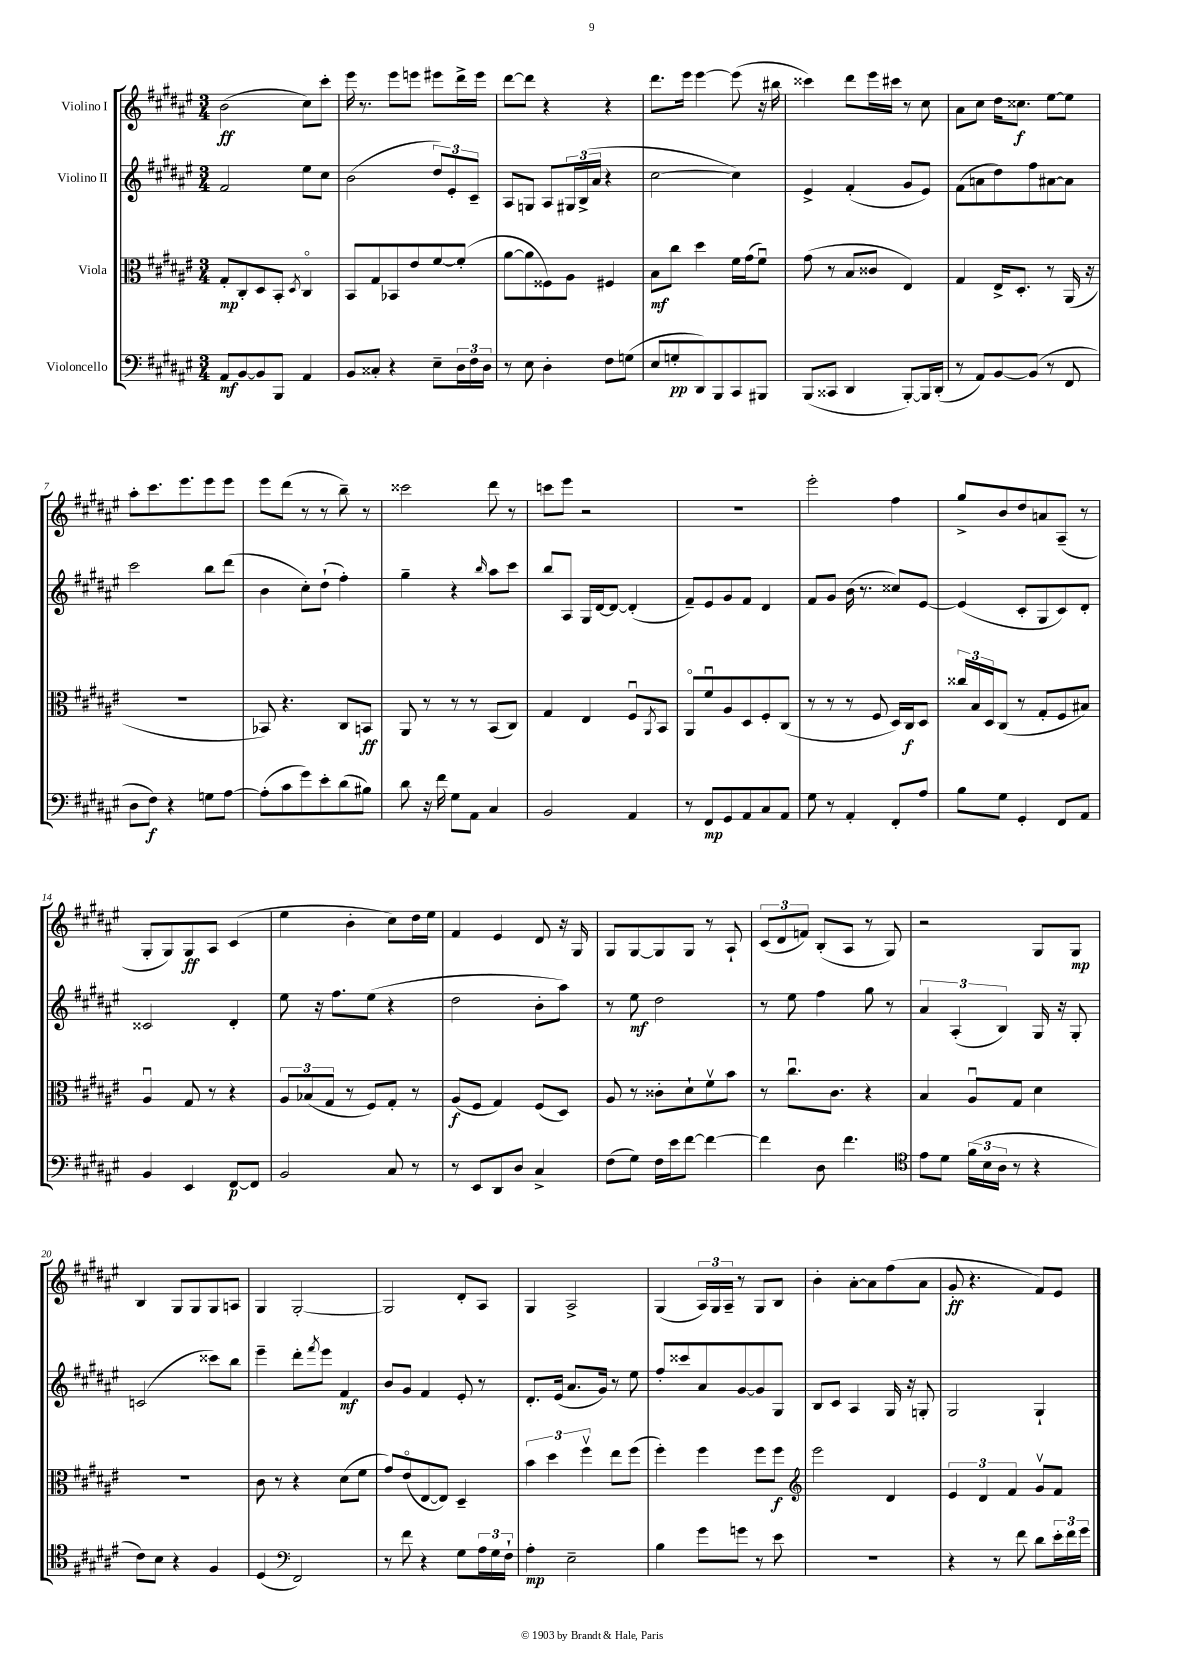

**kern	**dynam	**kern	**dynam	**kern	**dynam	**kern	**dynam
*part4	*part4	*part3	*part3	*part2	*part2	*part1	*part1
*staff4	*staff4	*staff3	*staff3	*staff2	*staff2	*staff1	*staff1
*I"Violoncello	*	*I"Viola	*	*I"Violino II	*	*I"Violino I	*
*clefF4	*	*clefC3	*	*clefG2	*	*clefG2	*
*k[f#c#g#d#a#e#]	*	*k[f#c#g#d#a#e#]	*	*k[f#c#g#d#a#e#]	*	*k[f#c#g#d#a#e#]	*
*M3/4	*	*M3/4	*	*M3/4	*	*M3/4	*
=1	=1	=1	=1	=1	=1	=1	=1
8AA#/L	mf	8G#'/L	mp	2f#/	.	(2b\	ff
[8BB/	.	8C#'/	.	.	.	.	.
8BB/]	.	8D#/	.	.	.	.	.
8BBB/J	.	8BB'/J	.	.	.	.	.
.	.	8qD#/	.	.	.	.	.
4AA#/	.	4C#/	.	8ee#\L	.	8cc#\L)	.
.	.	.	.	8cc#\J	.	8ccc#'\J	.
=2	=2	=2	=2	=2	=2	=2	=2
8BB/L	.	8BB/L	.	(2b\	.	16eee#\	.
.	.	.	.	.	.	8.r	.
8C##X'/J	.	8G#/	.	.	.	.	.
4r	.	8BB-X/	.	.	.	8eee#\L	.
.	.	8e#/	.	.	.	8eeen\J	.
8E#~\L	.	[8f#/	.	12dd#/L)	.	8eee#X\L	.
.	.	.	.	12e#'/	.	.	.
24D#\L	.	(8f#'/J]	.	.	.	16ddd#^\L	.
24F#\	.	.	.	12c#~/J	.	.	.
.	.	.	.	.	.	16eee#\JJ	.
24D#\JJ	.	.	.	.	.	.	.
=3	=3	=3	=3	=3	=3	=3	=3
8r	.	[8a#\L	.	8A#/L	.	[8ddd#\L	.
8E#\	.	8a#\]	.	8Gn/J	.	8ddd#\J]	.
4D#'\	.	8F##X\)	.	8A#/L	.	4r	.
.	.	8A#\J	.	24G#X/L	.	.	.
.	.	.	.	(24B^/	.	.	.
.	.	.	.	24a#/JJ	.	.	.
8F#\L	.	4F#X/	.	4r	.	4r	.
(8Gn\J	.	.	.	.	.	.	.
=4	=4	=4	=4	=4	=4	=4	=4
8E#/L	.	8B\L	mf	[2cc#\	.	8.ddd#\L	.
8Gn'/	pp	8cc#\J	.	.	.	.	.
.	.	.	.	.	.	16eee#\Jk	.
8DD#/)	.	4dd#\	.	.	.	[4eee#\	.
8BBB/	.	.	.	.	.	.	.
8CC#/	.	16f#\LL	.	4cc#\])	.	(8eee#\]	.
.	.	(16g#\J	.	.	.	.	.
8BBB#X/J	.	8f#u\J)	.	.	.	16r	.
.	.	.	.	.	.	16bb#X\	.
=5	=5	=5	=5	=5	=5	=5	=5
(8BBB/L	.	(8g#\	.	4e#^/	.	4ccc##X\)	.
8CC##X/J	.	8r	.	.	.	.	.
4DD#/	.	8B/L	.	(4f#'/	.	8ddd#\L	.
.	.	8c##X/J	.	.	.	16eee#\L	.
.	.	.	.	.	.	16ccc#X\JJ	.
[8BBB'/L)	.	4E#/)	.	8g#/L	.	8r	.
16BBB/L]	.	.	.	8e#/J)	.	8cc#\	.
(16DD#'/JJ	.	.	.	.	.	.	.
=6	=6	=6	=6	=6	=6	=6	=6
8r	.	4G#/	.	(8f#\L	.	8a#\L	.
8AA#/L)	.	.	.	8an\	.	8cc#\J	.
[8BB/	.	16E#^/KL	.	8dd#\)	.	16dd#\KL	.
.	.	8.D#'/J	.	.	.	8.cc##X\J	f
(8BB/J]	.	.	.	8ff#\	.	.	.
8r	.	8r	.	[8a#X\	.	[8ee#\L	.
8FF#/	.	(16AA#/	.	8a#\J]	.	8ee#\J]	.
.	.	16r	.	.	.	.	.
!!LO:LB:g=z
=7	=7	=7	=7	=7	=7	=7	=7
8D#\L	.	2.r	.	2ccc#\	.	8aa#'\L	.
8F#\J)	f	.	.	.	.	8.ccc#\	.
4r	.	.	.	.	.	.	.
.	.	.	.	.	.	8.eee#\	.
8Gn\L	.	.	.	8bb\L	.	8eee#\	.
[8A#\J	.	.	.	(8ddd#\J	.	8eee#\J	.
=8	=8	=8	=8	=8	=8	=8	=8
(8A#'\L]	.	8BB-X/)	.	4b\	.	8eee#\L	.
8c#\	.	4.r	.	.	.	(8ddd#\J	.
8g#\)	.	.	.	8cc#'\L)	.	8r	.
8e#'\	.	.	.	(8dd#`\J	.	8r	.
(8d#\	.	8C#/L	.	4ff#'\)	.	8bb~\)	.
8B#X\J)	.	8BBn/J	ff	.	.	8r	.
=9	=9	=9	=9	=9	=9	=9	=9
8d#\	.	8AA#/	.	4gg#~\	.	2ccc##X\	.
16r	.	8r	.	.	.	.	.
16f#\	.	.	.	.	.	.	.
8G#\L	.	8r	.	4r	.	.	.
8AA#\J	.	8r	.	.	.	.	.
.	.	.	.	16qqbb/	.	.	.
4C#/	.	(8BB/L	.	8aa#\L	.	8ddd#\	.
.	.	8C#/J)	.	8ccc#\J	.	8r	.
=10	=10	=10	=10	=10	=10	=10	=10
2BB/	.	4G#/	.	8bb/L	.	8cccn\L	.
.	.	.	.	8A#/J	.	8eee#\J	.
.	.	4E#/	.	16G#/LL	.	2r	.
.	.	.	.	[16d#/J	.	.	.
.	.	.	.	8d#/J_	.	.	.
4AA#/	.	8F#u/L	.	(4d#'/]	.	.	.
.	.	8qAA#/	.	.	.	.	.
.	.	8BB/J	.	.	.	.	.
=11	=11	=11	=11	=11	=11	=11	=11
8r	.	8AA#/L	.	8f#~/L)	.	2.r	.
8FF#/L	mp	8f#u/	.	8e#/	.	.	.
8GG#/	.	8A#/	.	8g#/	.	.	.
8AA#/	.	8D#/	.	8f#/J	.	.	.
8C#/	.	8F#'/	.	4d#/	.	.	.
8AA#/J	.	(8C#/J	.	.	.	.	.
=12	=12	=12	=12	=12	=12	=12	=12
8G#\	.	8r	.	8f#/L	.	2eee#'\	.
8r	.	8r	.	8g#/J	.	.	.
4AA#'/	.	8r	.	(16b\	.	.	.
.	.	.	.	8.r	.	.	.
.	.	8F#/	.	.	.	.	.
8FF#'/L	.	16D#/LL)	.	8cc##X/L)	.	4ff#\	.
.	.	16C#/J	f	.	.	.	.
8A#/J	.	8D#/J	.	[8e#/J	.	.	.
=13	=13	=13	=13	=13	=13	=13	=13
8B\L	.	24cc##X/LL	.	(4e#/]	.	8gg#^/L	.
.	.	24B/	.	.	.	.	.
.	.	24D#/J	.	.	.	.	.
8G#\J	.	(8C#/J	.	.	.	8b/	.
4GG#'/	.	8r	.	8c#'/L	.	8dd#/	.
.	.	8G#'/L	.	8G#/	.	8an/	.
8FF#/L	.	8F#/	.	8c#/)	.	(8A#~/J	.
8AA#/J	.	8B#X/J)	.	8d#'/J	.	8r	.
!!LO:LB:g=z
=14	=14	=14	=14	=14	=14	=14	=14
4BB/	.	4A#u/	.	2c##X/	.	8G#'/L	.
.	.	.	.	.	.	8G#/)	.
4EE#/	.	8G#/	.	.	.	8G#/	ff
.	.	8r	.	.	.	8A#/J	.
[8FF#/L	p	4r	.	4d#'/	.	(4c#/	.
8FF#/J]	.	.	.	.	.	.	.
=15	=15	=15	=15	=15	=15	=15	=15
2BB/	.	12A#/L	.	8ee#\	.	4ee#\	.
.	.	(12B-X/	.	.	.	.	.
.	.	.	.	16r	.	.	.
.	.	12G#/J	.	.	.	.	.
.	.	.	.	8.ff#\L	.	.	.
.	.	8r	.	.	.	4b'\	.
.	.	8F#/L)	.	(8ee#\J	.	.	.
8C#/	.	8G#'/J	.	4r	.	8cc#\L)	.
8r	.	8r	.	.	.	16dd#\L	.
.	.	.	.	.	.	16ee#\JJ	.
=16	=16	=16	=16	=16	=16	=16	=16
8r	.	(8A#/L	f	2dd#\	.	4f#/	.
8EE#/L	.	8F#/J	.	.	.	.	.
8DD#/	.	4G#/)	.	.	.	4e#/	.
8D#/J	.	.	.	.	.	.	.
4C#^/	.	(8F#/L	.	8b'\L	.	8d#/	.
.	.	8D#/J)	.	8aa#\J)	.	16r	.
.	.	.	.	.	.	16G#/	.
=17	=17	=17	=17	=17	=17	=17	=17
(8F#\L	.	8A#/	.	8r	.	8G#/L	.
8G#\J)	.	8r	.	8ee#\	mf	[8G#/	.
16F#\LL	.	8c##X'\L	.	2dd#\	.	8G#/]	.
16e#\J	.	.	.	.	.	.	.
[8f#\J	.	8d#`\	.	.	.	8G#/J	.
4f#\_	.	8f#v\	.	.	.	8r	.
.	.	8b\J	.	.	.	8A#`/	.
=18	=18	=18	=18	=18	=18	=18	=18
4f#\]	.	8r	.	8r	.	(12c#/L	.
.	.	.	.	.	.	12d#/	.
.	.	8.cc#u\L	.	8ee#\	.	.	.
.	.	.	.	.	.	12fn/J)	.
8D#\	.	.	.	4ff#\	.	(8B'/L	.
.	.	8.c#\J	.	.	.	.	.
4.f#\	.	.	.	.	.	8A#/J	.
.	.	4r	.	8gg#\	.	8r	.
.	.	.	.	8r	.	8G#/)	.
=19	=19	=19	=19	=19	=19	=19	=19
*clefC4	*	*	*	*	*	*	*
8e#\L	.	4B/	.	6a#/	.	2r	.
8d#\J	.	.	.	.	.	.	.
.	.	.	.	(6A#'/	.	.	.
(24f#\LL	.	8A#u/L	.	.	.	.	.
24B\	.	.	.	.	.	.	.
24A#\JJ	.	.	.	6B/)	.	.	.
8r	.	8G#/J	.	.	.	.	.
4r	.	4d#\	.	16G#/	.	8G#/L	.
.	.	.	.	16r	.	.	.
.	.	.	.	8G#'/	.	8G#/J	mp
!!LO:LB:g=z
=20	=20	=20	=20	=20	=20	=20	=20
8c#\L)	.	2.r	.	(2cn/	.	4B/	.
8B\J	.	.	.	.	.	.	.
4r	.	.	.	.	.	8G#/L	.
.	.	.	.	.	.	8G#/	.
4F#/	.	.	.	8ccc##X\L)	.	8G#/	.
.	.	.	.	8bb\J	.	8An/J	.
=21	=21	=21	=21	=21	=21	=21	=21
(4D#/	.	8c#\	.	4eee#~\	.	4G#/	.
.	.	8r	.	.	.	.	.
*clefF4	*	*	*	*	*	*	*
2FF#/)	.	4r	.	8ddd#'\L	.	[2G#'/	.
.	.	.	.	8qfff#/	.	.	.
.	.	.	.	8eee#\J	.	.	.
.	.	(8d#\L	.	4f#/	mf	.	.
.	.	8f#\J	.	.	.	.	.
=22	=22	=22	=22	=22	=22	=22	=22
8r	.	8g#/L)	.	8b/L	.	2G#/]	.
8f#\	.	(8e#/	.	8g#/J	.	.	.
4r	.	[8E#/	.	4f#/	.	.	.
.	.	8E#/J])	.	.	.	.	.
8G#\L	.	4D#~/	.	8e#'/	.	8d#'/L	.
24A#\L	.	.	.	8r	.	8A#/J	.
24G#\	.	.	.	.	.	.	.
24F#`\JJ	.	.	.	.	.	.	.
=23	=23	=23	=23	=23	=23	=23	=23
4A#'\	mp	6b\	.	8.d#'/L	.	4G#/	.
.	.	6dd#\	.	.	.	.	.
.	.	.	.	(16e#/Jk	.	.	.
2E#~\	.	.	.	8.a#/L	.	2A#^/	.
.	.	6ff#v\	.	.	.	.	.
.	.	.	.	16g#/Jk)	.	.	.
.	.	8ee#\L	.	8r	.	.	.
.	.	(8ff#\J	.	8ee#\	.	.	.
=24	=24	=24	=24	=24	=24	=24	=24
4B\	.	4ff#'\)	.	8ff#'/L	.	(4G#/	.
.	.	.	.	8ccc##X/	.	.	.
8g#\L	.	4ff#\	.	8a#/	.	24A#/LL)	.
.	.	.	.	.	.	24G#/	.
.	.	.	.	.	.	24A#~/JJ	.
8gn\J	.	.	.	[8g#/	.	8r	.
8r	.	8ff#\L	.	8g#/]	.	8G#/L	.
8e#\	.	8ff#\J	f	8G#/J	.	8B/J	.
=25	=25	=25	=25	=25	=25	=25	=25
*	*	*clefG2	*	*	*	*	*
2.r	.	2eee#\	.	8B/L	.	4b'\	.
.	.	.	.	8c#/J	.	.	.
.	.	.	.	4A#/	.	[8a#'\L	.
.	.	.	.	.	.	8a#\]	.
.	.	4d#/	.	16G#/	.	(8ff#\	.
.	.	.	.	16r	.	.	.
.	.	.	.	8Gn'/	.	8a#\J	.
=26	=26	=26	=26	=26	=26	=26	=26
4r	.	6e#/	.	2G#/	.	8g#'/	ff
.	.	.	.	.	.	4.r	.
.	.	6d#/	.	.	.	.	.
8r	.	.	.	.	.	.	.
.	.	6f#/	.	.	.	.	.
8f#\	.	.	.	.	.	.	.
8d#\L	.	8g#v/L	.	4G#`/	.	8f#/L)	.
24e#'\L	.	8f#/J	.	.	.	8e#/J	.
24f#\	.	.	.	.	.	.	.
24g#\JJ	.	.	.	.	.	.	.
==	==	==	==	==	==	==	==
*-	*-	*-	*-	*-	*-	*-	*-
